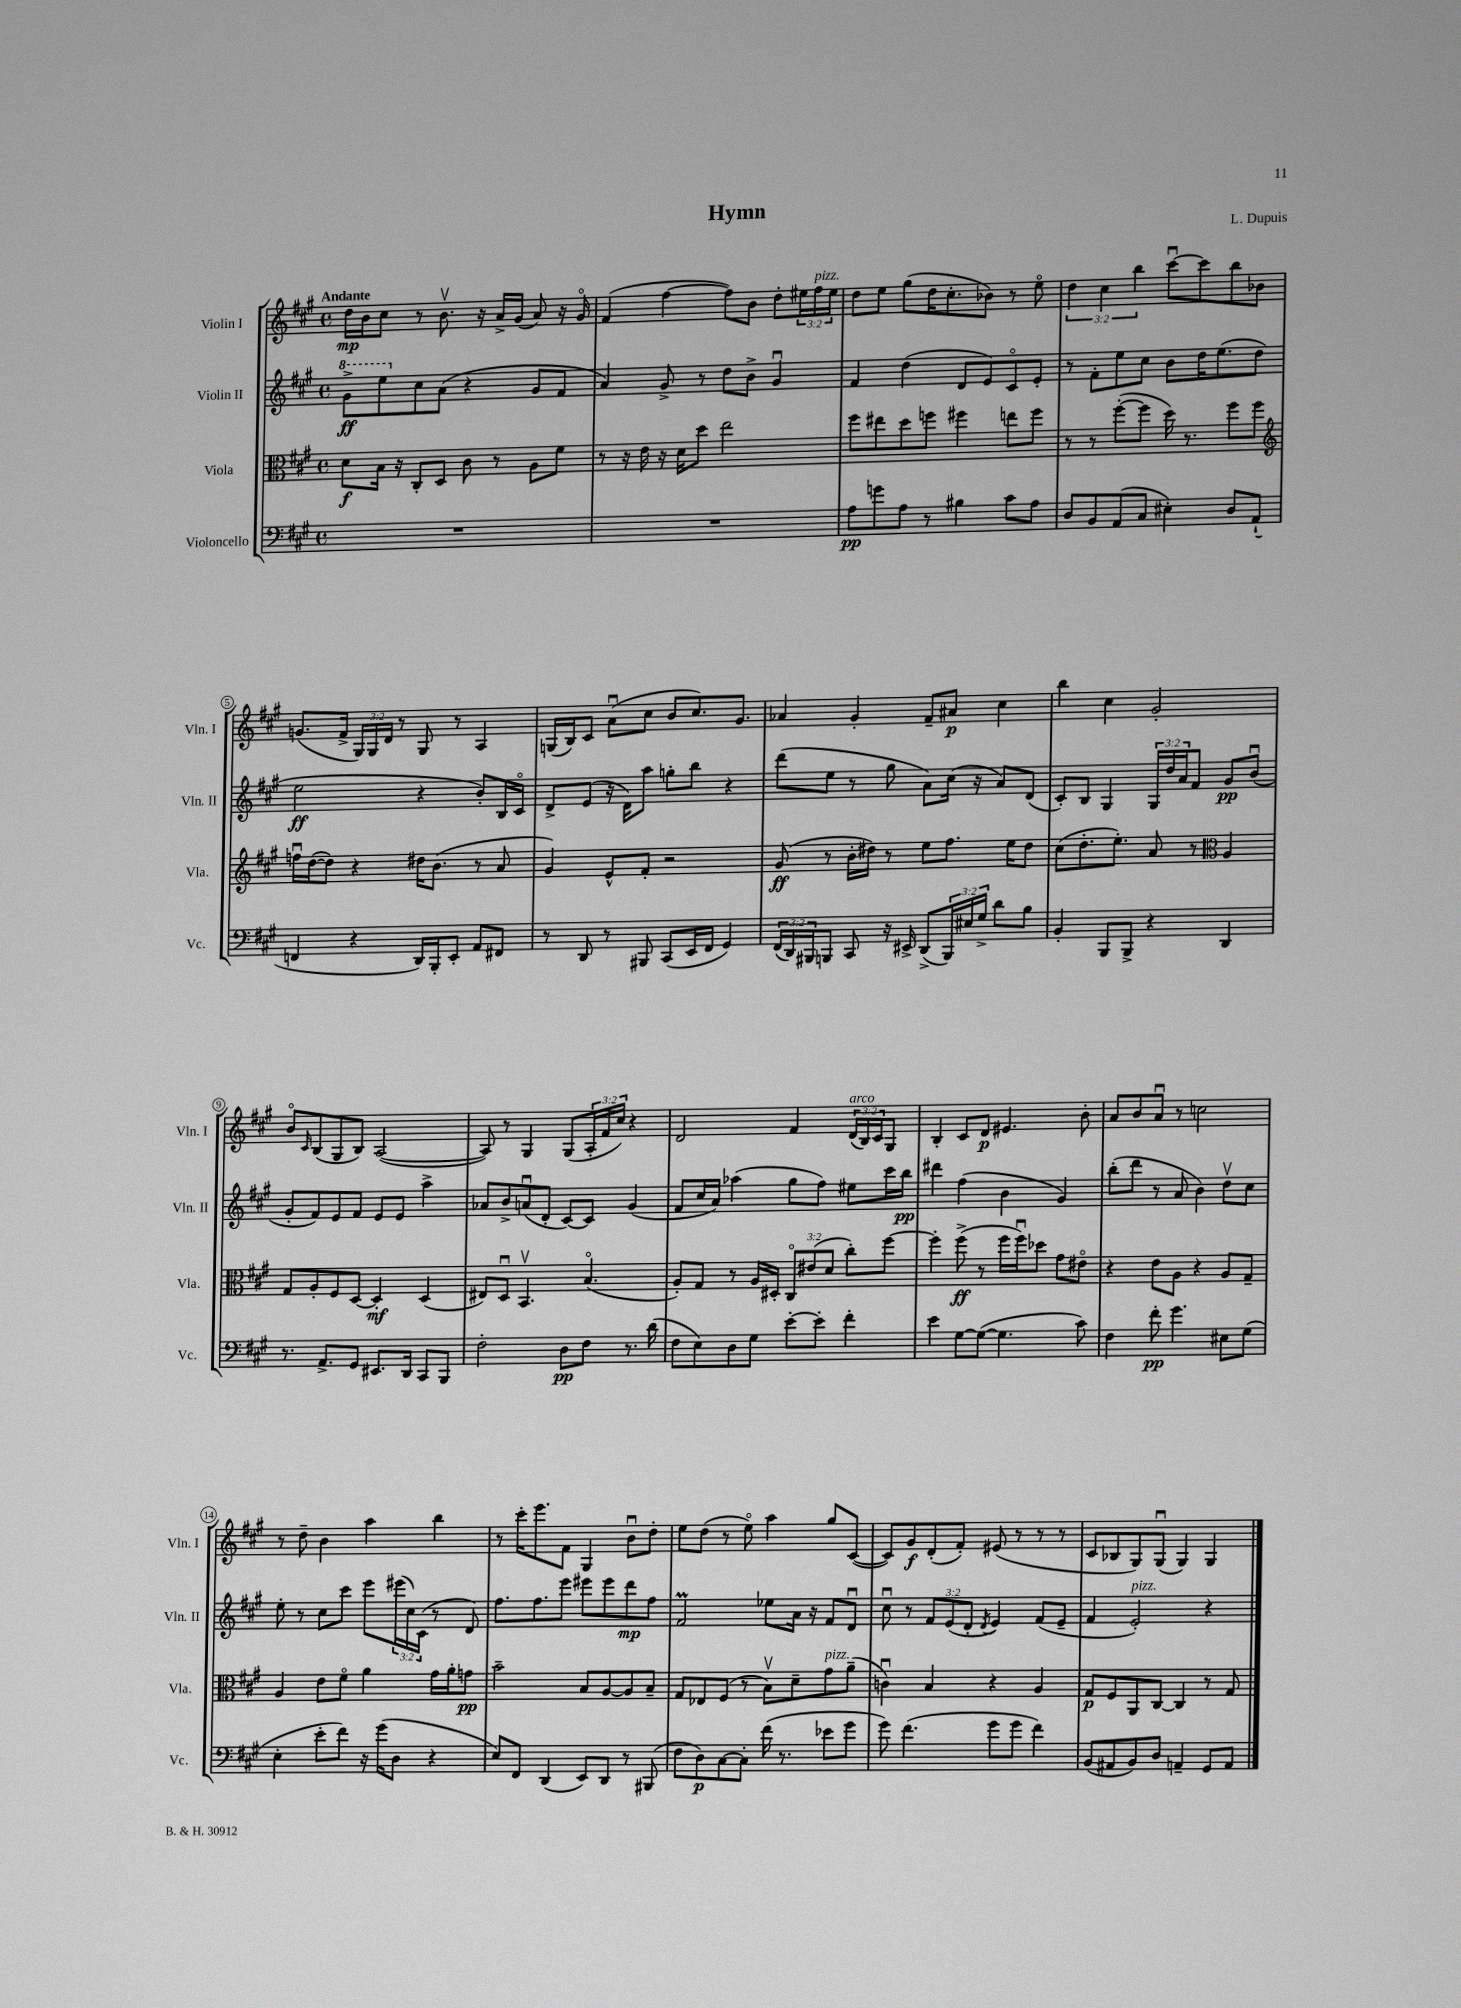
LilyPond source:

\header { title = "Hymn" composer = "L. Dupuis" }
<<
\new StaffGroup <<
\new Staff = "s0" \with { instrumentName = "Violin I" shortInstrumentName = "Vln. I" } {
    \clef treble \key a \major \defaultTimeSignature \time 4/4 \override Staff.TupletNumber.text = #tuplet-number::calc-fraction-text \tempo "Andante"
    d''16\mp b'16 cis''8 r8 b'8.\upbow r16 a'16-> gis'16( a'8) r16 gis'16\flageolet |
    fis'4( fis''4~ fis''8) b'8 d''8-. \tuplet 3/2 { eis''16 fis''16^\markup { \italic "pizz." } eis''16 } |
    d''8 e''8 gis''8( d''16 cis''8.-. bes'8) r8 e''8\flageolet |
    \tuplet 3/2 { d''4 cis''4 b''4 } cis'''8~\downbow cis'''8 b''8 bes'8 |
    g'8.( fis'16-> \tuplet 3/2 { gis16) gis16 d'16 } r8 gis8 r8 a4 |
    g16( b16) cis'8 a'8\downbow( cis''8 b'8 cis''8.) gis'8. |
    aes'4 gis'4-. fis'8-- ais'8\p cis''4 |
    b''4 cis''4 gis'2-. |
    b'8\flageolet \grace { cis'16 } b8( gis8 b8) a2~( |
    a8) r8 gis4 gis8( \tuplet 3/2 { a16-. fis'16 cis''16) } r4 |
    d'2 fis'4 \tuplet 3/2 { d'16^\markup { \italic "arco" }( b16) cis'16 } gis8 |
    b4-. cis'8 d'8\p eis'4. b'8-. |
    a'8 b'8 a'8\downbow r8 c''2 |
    r8 d''8-- b'4 a''4 b''4 |
    r8 cis'''16-. e'''8. fis'8 gis4 b'8\downbow d''8-. |
    e''8 d''8( r8 e''8\flageolet) a''4 gis''8 cis'8~( |
    cis'8) gis'8\f d'8-.( fis'8-.) eis'8( r8 r8 r8 |
    cis'8 bes8 gis8) gis8\downbow( gis4) gis4 \bar "|." |
}
\new Staff = "s1" \with { instrumentName = "Violin II" shortInstrumentName = "Vln. II" } {
    \clef treble \key a \major \defaultTimeSignature \time 4/4 \override Staff.TupletNumber.text = #tuplet-number::calc-fraction-text
    \ottava #1 gis''8->\ff e'''8 \ottava #0 cis''8 a'8( r4 gis'8 fis'8 |
    a'4) gis'8-> r8 d''8 b'8-> gis'4\downbow |
    fis'4 d''4( d'8 e'8) cis'8\flageolet e'8-. |
    r8 fis'8-. e''8 cis''8 b'8 d''16 e''8.( d''8 |
    e''2\ff r4 b'8-.) b16 cis'16\flageolet |
    d'8-> e'8( r16 d'16) a''8 g''8-. b''8 r4 |
    d'''8( e''8 r8 gis''8 a'8) cis''16( r16 a'8) d'8( |
    cis'8-.) b8 gis4 \tuplet 3/2 { gis16 d''16 a'16 } fis'8 gis'8\pp b'8\downbow( |
    gis'8-. fis'8) e'8 fis'8 e'8 e'8 a''4-> |
    aes'8 b'8-> a'8\downbow( d'8-. cis'8~) cis'8 gis'4( |
    fis'8 cis''16 a'16) aes''4( gis''8 fis''8) eis''8 cis'''16 b''16\pp |
    dis'''4 fis''4( b'4 gis'4) |
    b''8-.( d'''8 r8 a'8 b'4) d''8\upbow cis''8 |
    e''8-. r8 cis''8 cis'''8 e'''8 \tuplet 3/2 { eis'''16( cis''16) cis'16( } r8 d'8) |
    fis''8. fis''8. e'''8 eis'''8 eis'''8 d'''8\mp fis''8 |
    fis'2\prall ees''8 a'16 r16 fis'8 d'8\downbow |
    cis''8\downbow r8 \tuplet 3/2 { fis'8 e'8( d'8-. } \acciaccatura { d'8 } e'4) fis'8( e'8-- |
    fis'4 e'2-.^\markup { \italic "pizz." }) r4 \bar "|." |
}
\new Staff = "s2" \with { instrumentName = "Viola" shortInstrumentName = "Vla." } {
    \clef alto \key a \major \defaultTimeSignature \time 4/4 \override Staff.TupletNumber.text = #tuplet-number::calc-fraction-text
    d'8\f b16 r16 cis8-. d8 cis'8 r8 a8 fis'8 |
    r8 r16 e'16 r16 d'16 d''8 e''2 |
    fis''8 eis''8 d''8 f''8 fis''4 e''8 fis''8 |
    r8 r8 fis''8~-.( fis''8 d''16) r8. fis''8 fis''8 |
    \clef treble f''16\downbow d''16~( d''8) r4 dis''16 b'8.( r8 a'8 |
    gis'4) e'8-^ fis'8-. r2 |
    gis'8\ff( r8 b'16-. dis''16) r8 e''8 fis''8. e''16 dis''8 |
    cis''8( d''8.-. e''8.-.) a'8 r8 \clef alto a4 |
    gis8 a8-. fis8 d8~ d4-.\mf d4( |
    eis8) d8\downbow b,4.\upbow b4.\flageolet( |
    a8-.) gis8 r8 a16 dis16-. \tuplet 3/2 { cis8\flageolet eis'8( d'8 } cis''8-.) fis''8~ |
    fis''4-. fis''8->\ff( r8 fis''16 fis''16\downbow) des''8 gis'8 eis'8\flageolet |
    r4 e'8 a8 r4 a8 gis8-- |
    a4 e'8 fis'8\flageolet a'4 gis'16 a'16-. g'8\pp |
    b'2-- b8 a8~ a8 b8-- |
    gis8 ees8 fis8( r8 b8\upbow) d'8-- gis'8^\markup { \italic "pizz." } a'8--( |
    c'4\downbow) b4 r4 a4 |
    gis8\p fis8 a,8 cis8~ cis4 r8 gis8 \bar "|." |
}
\new Staff = "s3" \with { instrumentName = "Violoncello" shortInstrumentName = "Vc." } {
    \clef bass \key a \major \defaultTimeSignature \time 4/4 \override Staff.TupletNumber.text = #tuplet-number::calc-fraction-text
    R1 |
    R1 |
    a8\pp g'8 a8 r8 bis4 cis'8 a8 |
    d8 b,8 a,8( cis8 eis4-.) d8 a,8-!( |
    f,4 r4 d,16) b,,16-. e,8-. a,8 fis,8 |
    r8 d,8 r8 bis,,8 cis,8( e,16 fis,16 gis,4) |
    \tuplet 3/2 { fis,16( d,16) bis,,16 } b,,8 cis,8 r16 eis,16-> d,8->( \tuplet 3/2 { b,,16) eis16 gis16-> } d'8 b8 |
    b,4-. b,,8 b,,8-> r4 d,4 |
    r8. a,8.-> gis,8 eis,8. d,16 cis,8 b,,8 |
    fis2-. d8\pp fis8 r8. d'16( |
    fis8 e8) d8 gis8 e'8~-. e'8-. fis'4-. |
    e'4 gis8~ gis8~( gis4. cis'8) |
    fis4 fis'8-.\pp gis'4. eis8 gis8( |
    e4-. e'8-. fis'8) r16 gis'16( d8 r4 |
    e8) fis,8 d,4( e,8) d,8 r8 bis,,8( |
    fis8 d8\p) cis8~ cis8-. fis'16( r8. ees'8 gis'8 |
    gis'8) fis'4.( gis'8 gis'8 fis'4) |
    b,8( ais,8 b,8) d8 a,4-- gis,8 a,8 \bar "|." |
}
>>
>>
\layout { \context { \Score \override BarNumber.stencil = #(make-stencil-circler 0.1 0.3 ly:text-interface::print) } }
